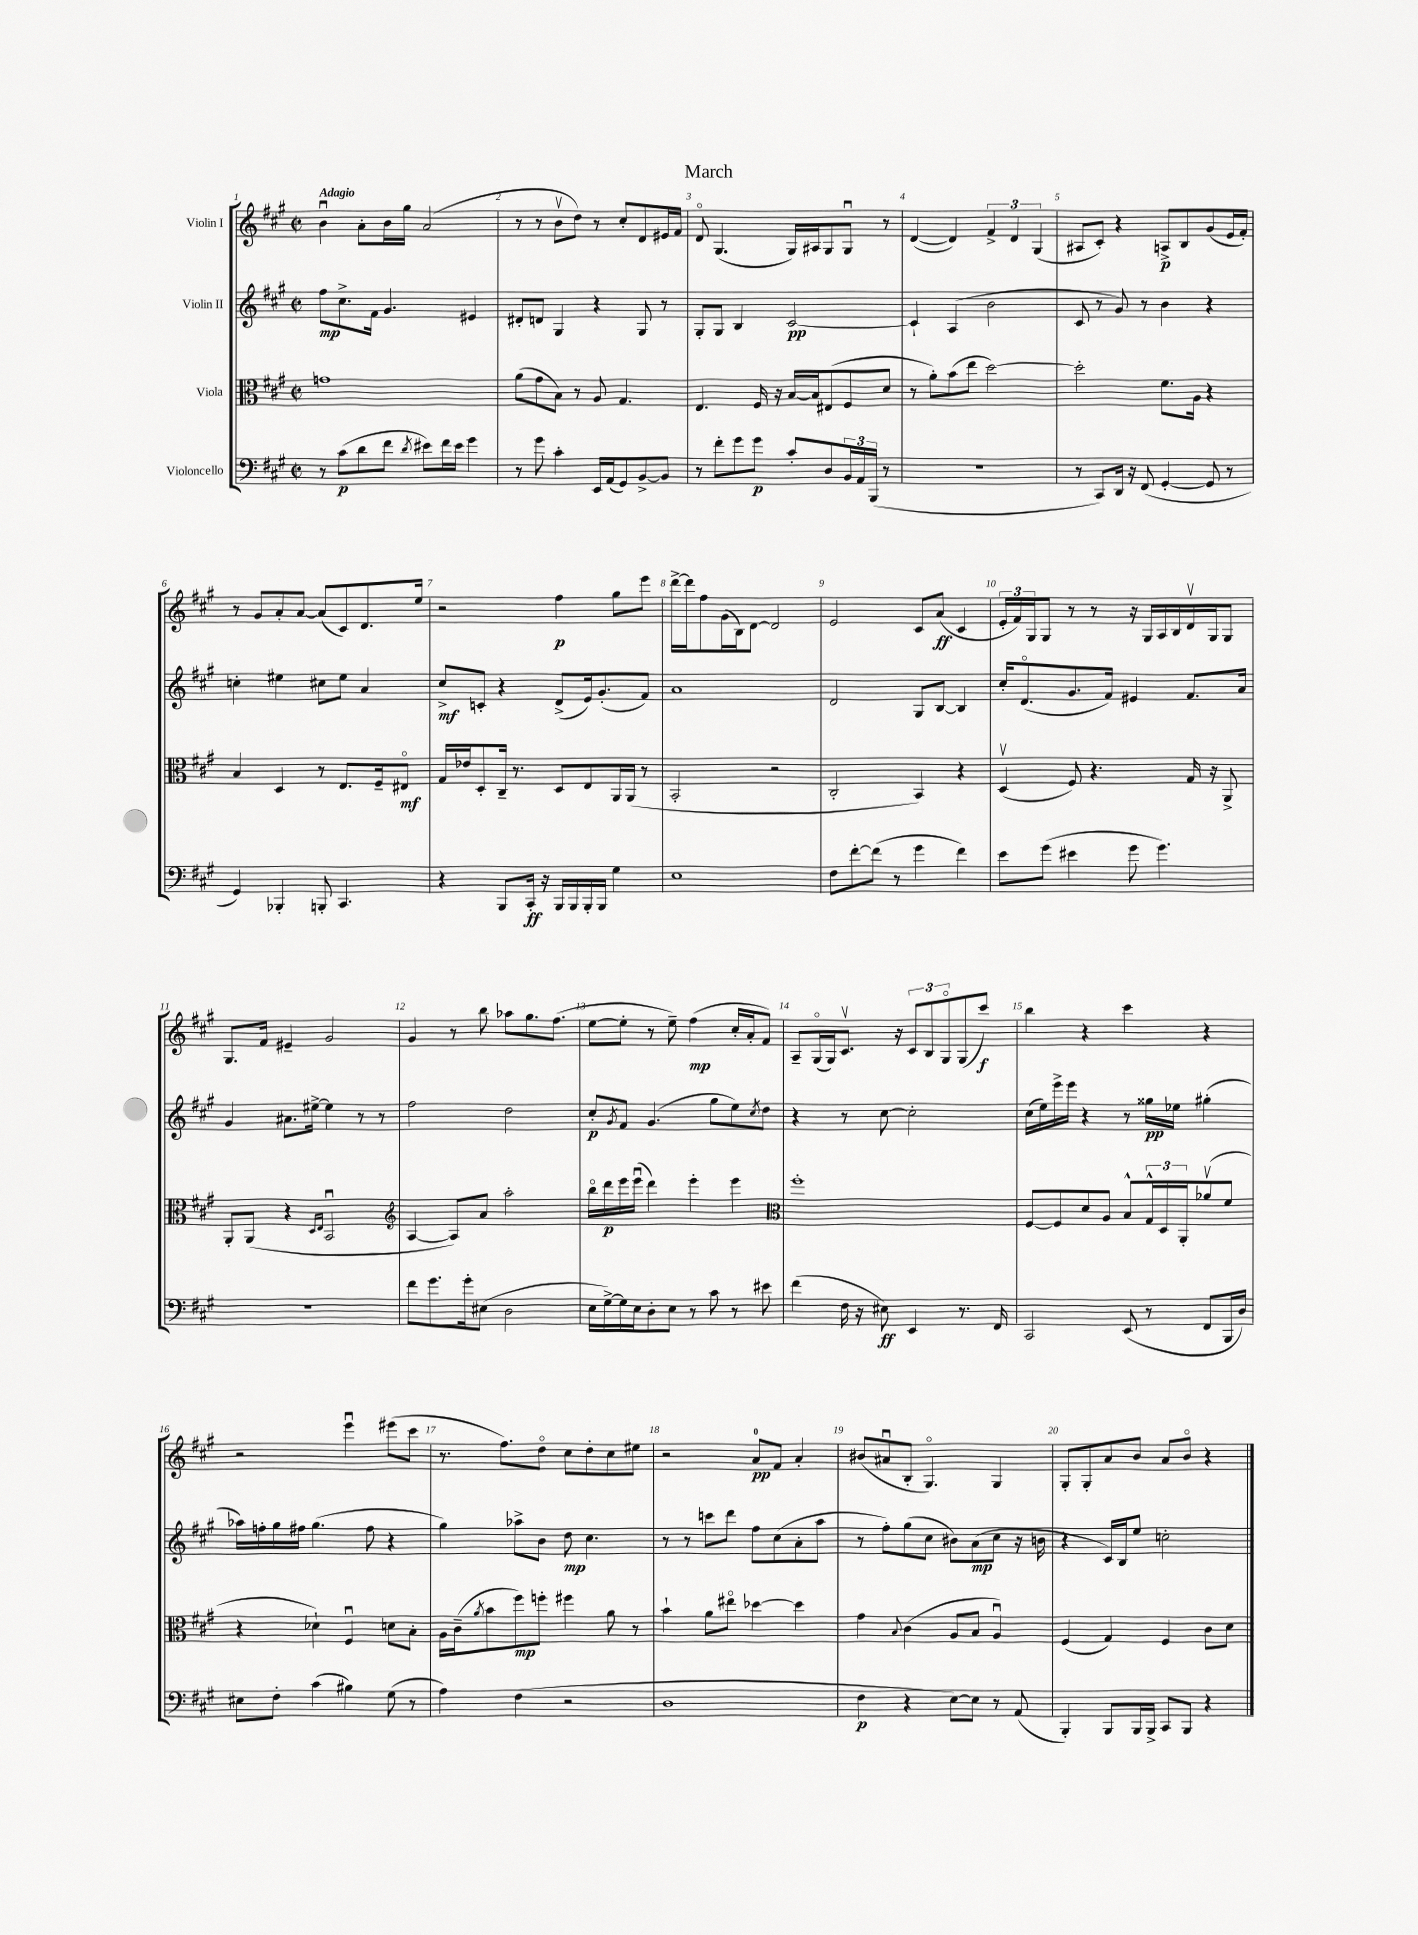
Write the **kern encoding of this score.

**kern	**dynam	**kern	**dynam	**kern	**dynam	**kern	**dynam
*part4	*part4	*part3	*part3	*part2	*part2	*part1	*part1
*staff4	*staff4	*staff3	*staff3	*staff2	*staff2	*staff1	*staff1
*I"Violoncello	*	*I"Viola	*	*I"Violin II	*	*I"Violin I	*
*clefF4	*	*clefC3	*	*clefG2	*	*clefG2	*
*k[f#c#g#]	*	*k[f#c#g#]	*	*k[f#c#g#]	*	*k[f#c#g#]	*
*M2/2	*	*M2/2	*	*M2/2	*	*M2/2	*
*met(c|)	*	*met(c|)	*	*met(c|)	*	*met(c|)	*
=1	=1	=1	=1	=1	=1	=1	=1
!	!	!	!	!	!	!LO:TX:a:B:t=Adagio	!
8r	.	1gn	.	8ff#\L	mp	4bu\	.
(8c#\L	p	.	.	8.cc#^\	.	.	.
8d\	.	.	.	.	.	8a'\L	.
.	.	.	.	16f#\Jk	.	.	.
8f#\J	.	.	.	4.g#/	.	16b\L	.
.	.	.	.	.	.	16gg#\JJ	.
8qd/	.	.	.	.	.	.	.
8e#X\L)	.	.	.	.	.	(2a/	.
16f#\L	.	.	.	.	.	.	.
16e#\JJ	.	.	.	.	.	.	.
4g#\	.	.	.	4e#X/	.	.	.
=2	=2	=2	=2	=2	=2	=2	=2
8r	.	(8a\L	.	8d#X'/L	.	8r	.
8g#\	.	8g#\	.	8dn/J	.	8r	.
4c#'\	.	8B\J)	.	4G#/	.	8bv\L	.
.	.	8r	.	.	.	8dd\J)	.
16EE/LL	.	8A/	.	4r	.	8r	.
(16AA/J	.	.	.	.	.	.	.
8GG#/)	.	4.G#/	.	.	.	8cc#'/L	.
[8BB^/	.	.	.	8G#/	.	8d/	.
8BB/J]	.	.	.	8r	.	16e#X/L	.
.	.	.	.	.	.	16f#/JJ	.
=3	=3	=3	=3	=3	=3	=3	=3
8r	.	4.E/	.	8G#'/L	.	8d/	.
8f#'\L	.	.	.	8G#/J	.	(4.G#/	.
8g#\	.	.	.	4B/	.	.	.
8g#\J	p	16F#/	.	.	.	.	.
.	.	16r	.	.	.	.	.
8c#'/L	.	[16B/LL	.	[2c#/	pp	16G#/LL)	.
.	.	16B/J]	.	.	.	16A#X/J	.
8D/	.	(8E#X/	.	.	.	8G#/	.
24BB/L	.	8F#/	.	.	.	8G#u/J	.
24AA/	.	.	.	.	.	.	.
(24BBB/JJ	.	.	.	.	.	.	.
8r	.	8d/J	.	.	.	8r	.
=4	=4	=4	=4	=4	=4	=4	=4
1r	.	8r	.	4c#`/]	.	([4d/	.
.	.	8a'\L)	.	.	.	.	.
.	.	(8b\	.	(4A/	.	4d/])	.
.	.	8ee\J	.	.	.	.	.
.	.	[2dd\)	.	2b\	.	6f#^/	.
.	.	.	.	.	.	6d/	.
.	.	.	.	.	.	(6G#/	.
=5	=5	=5	=5	=5	=5	=5	=5
8r	.	2dd'\]	.	8c#/	.	8A#X/L	.
8CC#/L)	.	.	.	8r	.	8c#'/J)	.
16DD/Jk	.	.	.	8g#/)	.	4r	.
16r	.	.	.	.	.	.	.
(8FF#/	.	.	.	8r	.	.	.
[4GG#'/	.	8.f#\L	.	4b\	.	8An^/L	p
.	.	.	.	.	.	8B/	.
.	.	16A\Jk	.	.	.	.	.
8GG#/]	.	4r	.	4r	.	(8g#/	.
8r	.	.	.	.	.	16e/L	.
.	.	.	.	.	.	16f#'/JJ)	.
!!LO:LB:g=z
=6	=6	=6	=6	=6	=6	=6	=6
4GG#/)	.	4B/	.	4ccn'\	.	8r	.
.	.	.	.	.	.	8g#/L	.
4BBB-X'/	.	4D/	.	4ee#X\	.	8a'/	.
.	.	.	.	.	.	[8a/J	.
8BBBn'/	.	8r	.	8cc#X\L	.	(8a/L]	.
4.CC#/	.	8.E/L	.	8ee#\J	.	8c#/)	.
.	.	.	.	4a/	.	8.d/	.
.	.	16F#~/k	.	.	.	.	.
.	.	8E#X/J	mf	.	.	.	.
.	.	.	.	.	.	16ee/Jk	.
=7	=7	=7	=7	=7	=7	=7	=7
4r	.	16G#/LL	.	8cc#^/L	mf	2r	.
.	.	16e-X/J	.	.	.	.	.
.	.	8D'/	.	8cn'/J	.	.	.
8BBB/L	.	16C#~/Jk	.	4r	.	.	.
.	.	8.r	.	.	.	.	.
16CC#'/Jk	ff	.	.	.	.	.	.
16r	.	.	.	.	.	.	.
16BBB/LL	.	8D/L	.	(8d^/L	.	4ff#\	p
16BBB/	.	.	.	.	.	.	.
16BBB'/	.	8E/	.	16e/k)	.	.	.
16BBB/JJ	.	.	.	(8.g#'/	.	.	.
4G#\	.	16AA/L	.	.	.	8gg#\L	.
.	.	(16AA/JJ	.	.	.	.	.
.	.	8r	.	8f#/J)	.	8eee\J	.
=8	=8	=8	=8	=8	=8	=8	=8
1E	.	2BB'/	.	1a	.	[16ddd^\LL	.
.	.	.	.	.	.	16ddd\J]	.
.	.	.	.	.	.	8ff#\	.
.	.	.	.	.	.	(16g#\L	.
.	.	.	.	.	.	16B\J)	.
.	.	.	.	.	.	[8d\J	.
.	.	2r	.	.	.	2d/]	.
=9	=9	=9	=9	=9	=9	=9	=9
8F#\L	.	2C#'/	.	2d/	.	2e/	.
[8f#'\	.	.	.	.	.	.	.
(8f#\J]	.	.	.	.	.	.	.
8r	.	.	.	.	.	.	.
4g#\	.	4BB/)	.	8G#/L	.	8c#/L	.
.	.	.	.	[8B/J	.	(8a/J	ff
4f#\)	.	4r	.	4B/]	.	4c#/	.
=10	=10	=10	=10	=10	=10	=10	=10
8e\L	.	(4Dv/	.	16cc#'/KL	.	24e'/LL	.
.	.	.	.	.	.	24f#/)	.
.	.	.	.	(8.d/	.	.	.
.	.	.	.	.	.	24G#/J	.
(8g#\J	.	.	.	.	.	8G#/J	.
4e#X\	.	8F#/)	.	8.g#/	.	8r	.
.	.	4.r	.	.	.	8r	.
.	.	.	.	16f#/Jk)	.	.	.
8g#\	.	.	.	4e#X/	.	16r	.
.	.	.	.	.	.	16G#/LL	.
4.g#\)	.	.	.	.	.	16A/	.
.	.	.	.	.	.	16B/	.
.	.	16G#/	.	8.f#/L	.	16dv/	.
.	.	16r	.	.	.	16G#/J	.
.	.	8AA^/	.	.	.	8G#/J	.
.	.	.	.	16a/Jk	.	.	.
!!LO:LB:g=z
=11	=11	=11	=11	=11	=11	=11	=11
1r	.	8AA'/L	.	4g#/	.	8.G#/L	.
.	.	(8AA/J	.	.	.	.	.
.	.	.	.	.	.	16f#/Jk	.
.	.	4r	.	8.a#X\L	.	4e#X~/	.
.	.	.	.	[16ee#X^\Jk	.	.	.
.	.	16qqD/LL	.	.	.	.	.
.	.	16qqE/JJ	.	.	.	.	.
.	.	2BBu/	.	4ee#\]	.	2g#/	.
.	.	.	.	8r	.	.	.
.	.	.	.	8r	.	.	.
=12	=12	=12	=12	=12	=12	=12	=12
*	*	*clefG2	*	*	*	*	*
8f#\L	.	[4A/	.	2ff#\	.	4g#/	.
8.g#\	.	.	.	.	.	.	.
.	.	8A/L])	.	.	.	8r	.
16g#'\k	.	.	.	.	.	.	.
(8E#X\J	.	8a/J	.	.	.	8bb\	.
2D\	.	2aa'\	.	2dd\	.	8aa-X\L	.
.	.	.	.	.	.	8.gg#\	.
.	.	.	.	.	.	(8.ff#\J	.
=13	=13	=13	=13	=13	=13	=13	=13
16E\LL	.	16bb\LL	.	8cc#'/L	p	[8ee\L	.
[16G#^\)	.	16ddd\	p	.	.	.	.
.	.	.	.	8qg#/	.	.	.
16G#\]	.	16eee\	.	8f#/J	.	8ee'\J]	.
16E\J	.	(16eeeu\JJ	.	.	.	.	.
8D'\	.	4ddd\)	.	(4.g#/	.	8r	.
8E\J	.	.	.	.	.	8ee~\)	.
8r	.	4eee'\	.	.	.	(4ff#\	mp
8c#\	.	.	.	8gg#\L	.	.	.
8r	.	4eee\	.	8ee\)	.	16cc#'/LL	.
.	.	.	.	.	.	16a'/J	.
.	.	.	.	8qcc#/	.	.	.
8e#X\	.	.	.	8dd\J	.	8f#/J)	.
=14	=14	=14	=14	=14	=14	=14	=14
*	*	*clefC3	*	*	*	*	*
(4f#\	.	1ff#'	.	4r	.	8A~/L	.
.	.	.	.	.	.	(16G#/L	.
.	.	.	.	.	.	16G#/J)	.
16F#\	.	.	.	8r	.	8.c#v/J	.
16r	.	.	.	.	.	.	.
8E#X\)	ff	.	.	[8cc#\	.	.	.
.	.	.	.	.	.	16r	.
4EE/	.	.	.	2cc#'\]	.	12c#/L	.
.	.	.	.	.	.	12B/	.
.	.	.	.	.	.	12G#/	.
8.r	.	.	.	.	.	(8G#/	.
.	.	.	.	.	.	8ccc#/J)	f
16FF#/	.	.	.	.	.	.	.
=15	=15	=15	=15	=15	=15	=15	=15
2CC#/	.	[8F#/L	.	(16cc#\LL	.	4bb\	.
.	.	.	.	16ee\)	.	.	.
.	.	8F#/]	.	16eee^\	.	.	.
.	.	.	.	16eee\JJ	.	.	.
.	.	8d/	.	4r	.	4r	.
.	.	8A/J	.	.	.	.	.
(8EE/	.	8B^^/L	.	8r	.	4ccc#\	.
8r	.	24G#^^/L	.	16gg##X\LL	pp	.	.
.	.	24D/	.	.	.	.	.
.	.	.	.	16ee-X\JJ	.	.	.
.	.	24AA'/J	.	.	.	.	.
8FF#/L	.	(8a-Xv/	.	(4gg#X'\	.	4r	.
16BBB/L	.	8f#/J	.	.	.	.	.
16D/JJ)	.	.	.	.	.	.	.
!!LO:LB:g=z
=16	=16	=16	=16	=16	=16	=16	=16
8E#X\L	.	4r	.	16aa-X\LL)	.	2r	.
.	.	.	.	16ffn'\	.	.	.
8F#'\J	.	.	.	16gg#\	.	.	.
.	.	.	.	16ff#X\JJ	.	.	.
(4c#\	.	4d-X`\)	.	(4.gg#\	.	.	.
4B#X\)	.	4F#u/	.	.	.	4eeeu\	.
.	.	.	.	8ff#\	.	.	.
(8G#\	.	8dn\L	.	4r	.	(8eee#X\L	.
8r	.	8B'\J	.	.	.	8ccc#\J	.
=17	=17	=17	=17	=17	=17	=17	=17
4A\)	.	16A\LL	.	4gg#\)	.	8.r	.
.	.	(16c#~\J	.	.	.	.	.
.	.	8qa/	.	.	.	.	.
.	.	8b\	.	.	.	.	.
.	.	.	.	.	.	8.ff#\L)	.
(4F#\	.	8ff#\)	mp	8aa-X^\L	.	.	.
.	.	8ffn'\J	.	8b\J	.	8dd\J	.
2r	.	4ff#X\	.	8dd\	mp	8cc#\L	.
.	.	.	.	4.cc#\	.	8dd'\	.
.	.	8a\	.	.	.	8cc#\	.
.	.	8r	.	.	.	8ee#X\J	.
=18	=18	=18	=18	=18	=18	=18	=18
1D	.	4b`\	.	8r	.	2r	.
.	.	.	.	8r	.	.	.
.	.	8a\L	.	8cccn\L	.	.	.
.	.	8ee#X\J	.	8ddd\J	.	.	.
.	.	[4dd-X\	.	8ff#\L	.	8a/L	pp
.	.	.	.	(8cc#\	.	8f#/J	.
.	.	4dd-\]	.	8a'\	.	4a'/	.
.	.	.	.	8aa\J	.	.	.
=19	=19	=19	=19	=19	=19	=19	=19
4F#\	p	4g#\	.	8r	.	(8b#X/L	.
.	.	.	.	8ff#'\L)	.	8a#Xu/	.
.	.	8qqB/	.	.	.	.	.
4r	.	(4c#\	.	(8gg#\	.	8B'/J	.
.	.	.	.	8cc#\J	.	4.G#/)	.
[8E\L)	.	8A/L	.	8b#X\L)	.	.	.
8E\J]	.	8B/J	.	(8a\	mp	.	.
8r	.	4Au/)	.	8cc#\J	.	4G#/	.
(8AA/	.	.	.	16r	.	.	.
.	.	.	.	16bn\	.	.	.
=20	=20	=20	=20	=20	=20	=20	=20
4BBB'/)	.	(4F#/	.	4r	.	8G#'/L	.
.	.	.	.	.	.	8G#'/	.
8BBB/L	.	4G#/)	.	16c#/LL)	.	8a/	.
.	.	.	.	16B/J	.	.	.
16BBB/L	.	.	.	8ee/J	.	8b/J	.
16BBB^/JJ	.	.	.	.	.	.	.
8CC#/L	.	4F#/	.	2ccn'\	.	8a/L	.
8BBB/J	.	.	.	.	.	8b/J	.
4r	.	8c#\L	.	.	.	4r	.
.	.	8d\J	.	.	.	.	.
==	==	==	==	==	==	==	==
*-	*-	*-	*-	*-	*-	*-	*-
